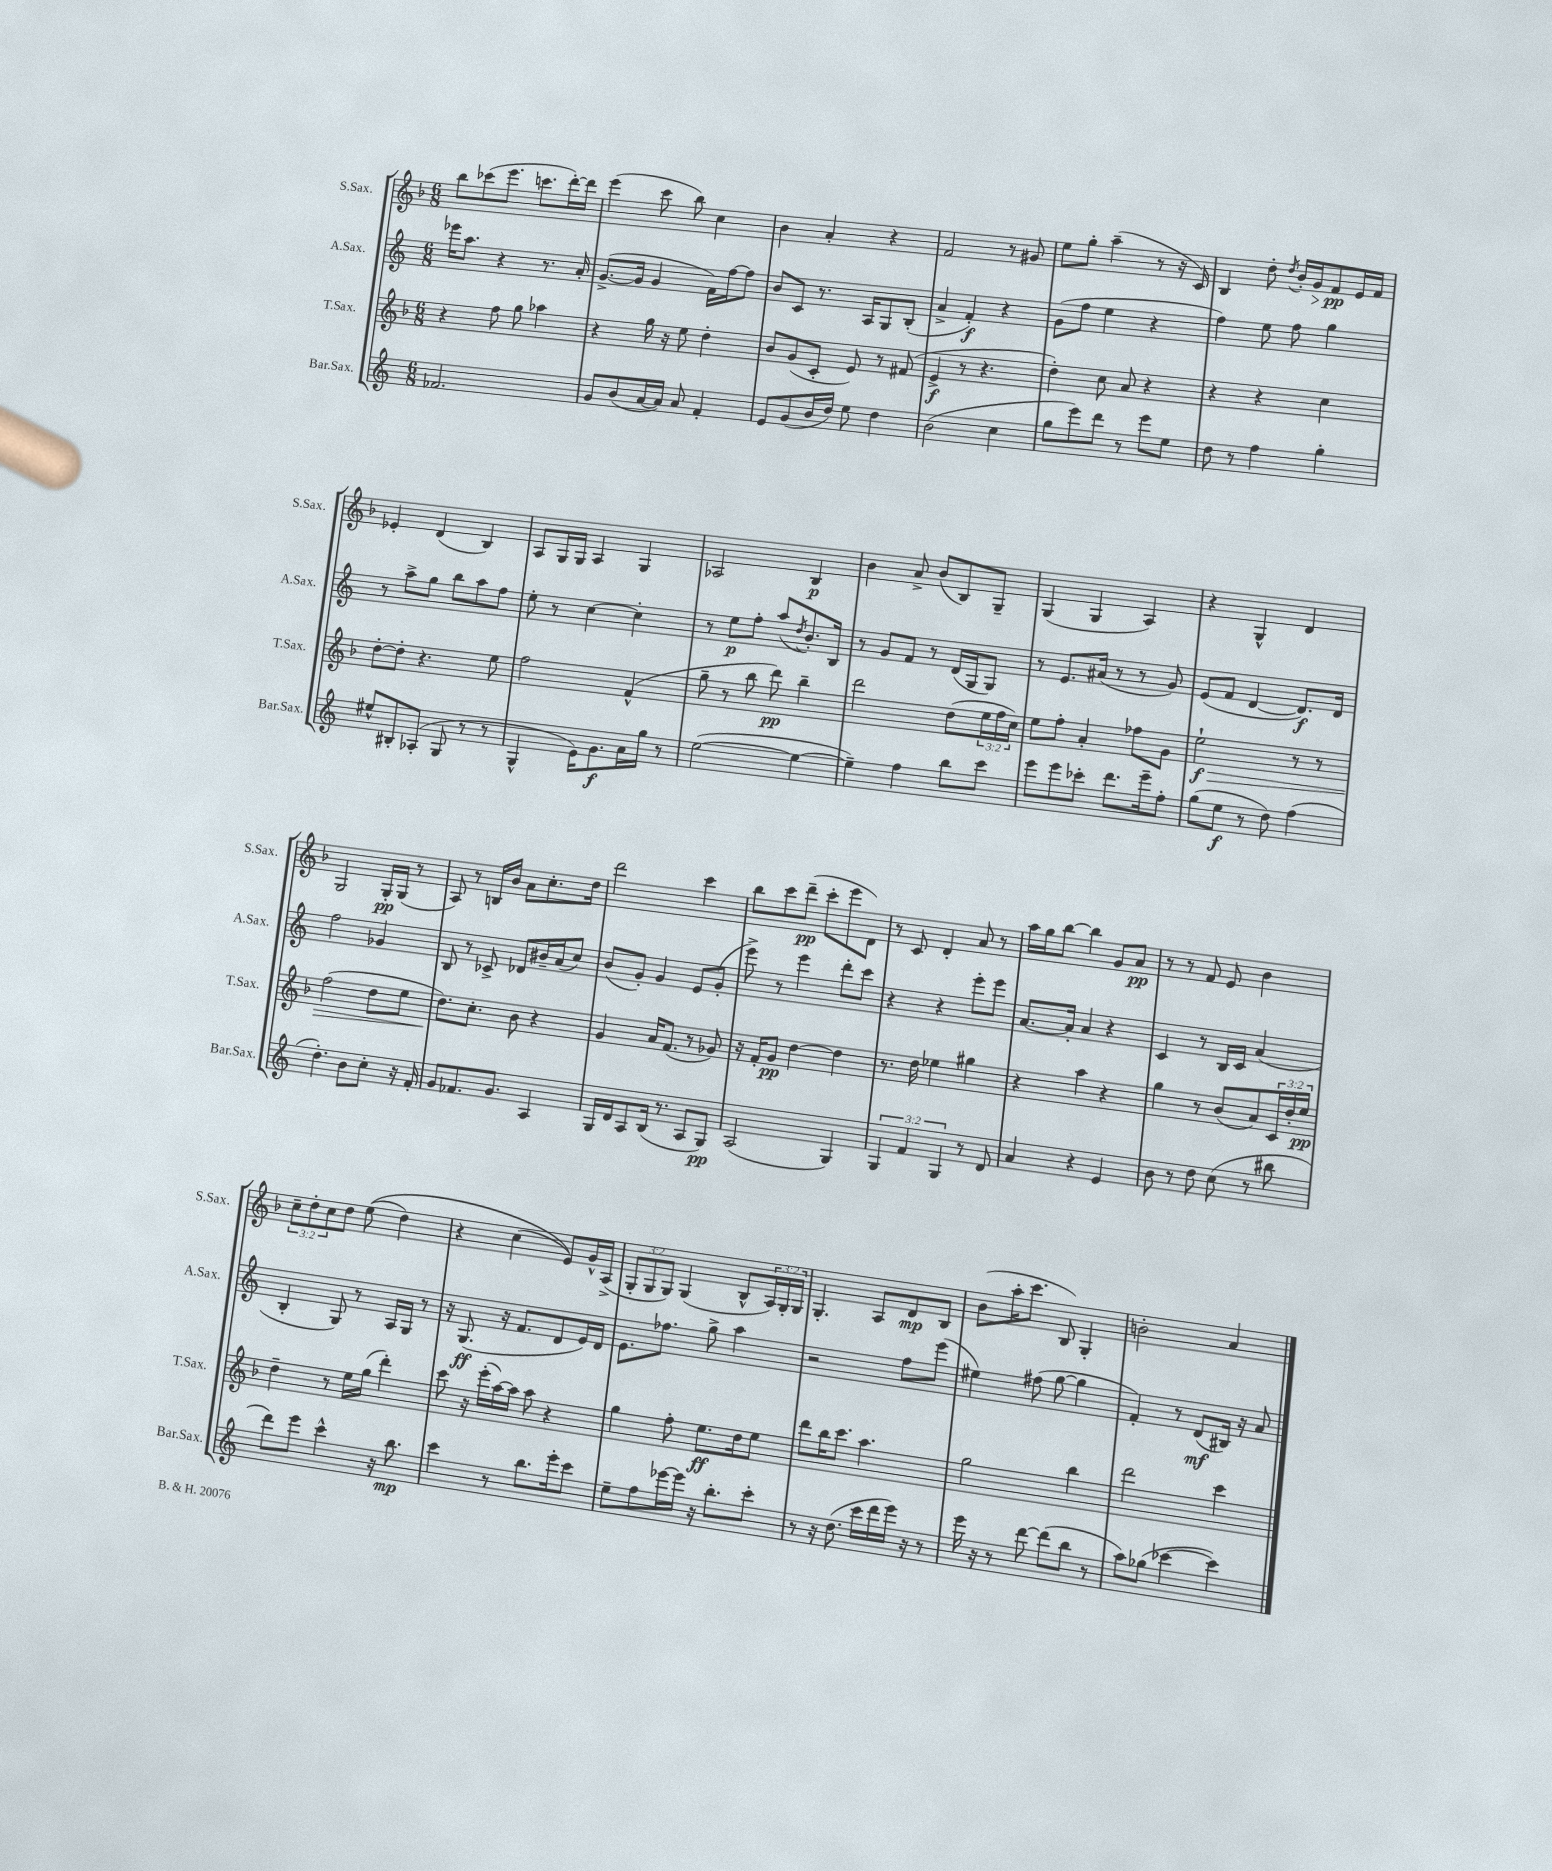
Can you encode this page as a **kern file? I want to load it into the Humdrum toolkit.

**kern	**kern	**kern	**kern
*staff4	*staff3	*staff2	*staff1
*clefG2	*clefG2	*clefG2	*clefG2
*k[]	*k[b-]	*k[]	*k[b-]
*M6/8	*M6/8	*M6/8	*M6/8
2.f-	4r	16eee-	8bb-
.	.	8.aa	.
.	.	.	(8ccc-
.	8ff	4r	8.eee
.	8gg	.	.
.	.	.	8.ccc
.	4aa-	8.r	.
.	.	.	[16ddd')
.	.	16a'	16ddd]
=	=	=	=
8g	4r	([8.g^	(4eee
(8b	.	.	.
.	.	16g]	.
[16a	16gg	4g	8ccc
16a])	16r	.	.
8a	8ee	.	8bb-)
4f'	4dd'	16f)	4cc
.	.	[16ff	.
.	.	8ff]	.
=	=	=	=
8e	8b-	8b	4b-
(8g	(8g	8c	.
16b	8c'	8.r	4a'
16dd)	.	.	.
8ee	8e)	.	.
.	.	16A	.
4dd	8r	8G	4r
.	(8f#	(8B'	.
=	=	=	=
(2b	4e^	4a^	2f
.	8r	4f')	.
.	4.r	.	.
4cc	.	4r	8r
.	.	.	8g#
=	=	=	=
8gg	4dd')	(8g	8ee
8eee)	.	8ff	8gg'
8ddd	8cc	4ee	(4aa~
8r	8a	.	.
8eee	4r	4r	8r
8ee	.	.	16r
.	.	.	16c)
=	=	=	=
8dd	4r	4ff)	4B-
8r	.	.	.
4ff	4r	8ee	8dd'
.	.	.	8qdd
.	.	8ff	16b-'
.	.	.	16g
4gg'	4cc	4gg	8f
.	.	.	16e
.	.	.	16f
=	=	=	=
8ee#^^	[8dd'	8r	4e-'
8B#'	8dd']	8aa^	.
(8A-'	4.r	8gg	(4d
8G	.	8bb	.
8r	.	8aa	4B-)
8r	8ee	8ff	.
=	=	=	=
4G^^	2ff	8ee'	8A
.	.	8r	16G
.	.	.	16G
16e)	.	[4cc	4A
8.g	.	.	.
16a	(4f^^	4cc']	4G
16gg	.	.	.
8r	.	.	.
=	=	=	=
([2ee	8gg~	8r	2A-
.	8r	8ee	.
.	8bb-	8ff'	.
.	8ddd)	(8aa	.
.	.	8qdd	.
4ee_	4bb-~	8.b')	4B-
.	.	16B	.
=	=	=	=
4ee~])	2ddd	8r	4b-
.	.	8g	.
4ff	.	8f	8a^
.	.	8r	(8b-
8bb	(8dd	(16d	8B-)
.	.	16G	.
8ccc	24ee	8G)	8G~
.	24ff	.	.
.	24cc)	.	.
=	=	=	=
8eee	8ee	8r	(4G
8eee	8ff'	8.e	.
8ccc-'	4a'	.	4G
.	.	(16a#	.
8.ddd	.	8r	.
.	8ff-	8r	4A)
16eee~	.	.	.
8ff'	8g	8g)	.
=	=	=	=
(8gg	2ee`	(8e	4r
8ee	.	8f	.
8r	.	[4d	4G^^
8dd)	.	.	.
(4ff	8r	8.d])	4d
.	8r	.	.
.	.	16d	.
=	=	=	=
4.dd')	(2ff	2ff	2G
8b	.	.	.
8cc'	8dd	4g-	16G'
.	.	.	(16G
16r	8ee	.	8r
16f'	.	.	.
=	=	=	=
8g	8.dd)	8B	8A)
8.f-	.	8r	8r
.	8.cc'	.	.
.	.	8c-^	16B
8.g	.	.	16b-
.	8b-	8d-	8a
4A	4r	16b#~	8.cc'
.	.	(16a	.
.	.	8cc)	.
.	.	.	16dd
=	=	=	=
16G	4g	(8b	2ddd
16d	.	.	.
8A	.	8g')	.
(16B	16a	4g	.
8.r	(8.f	.	.
8A	8r	8e	4ccc
8G)	8g-)	(8g'	.
=	=	=	=
(2A	16r	8eee^)	8bb-
.	16f'	.	.
.	8g	8r	8ccc
.	[4dd	4eee	(8ddd~
.	.	.	8ccc'
4G)	4dd]	8ddd'	8eee
.	.	8ccc	8d)
=	=	=	=
6G	8.r	4r	8r
.	.	.	8c
6f	.	.	.
.	16dd	.	.
.	4ee-	4r	4d'
6G	.	.	.
8r	4gg#	8eee'	8a
8d	.	8eee	8r
=	=	=	=
4a	4r	[8.a	16aa
.	.	.	16gg
.	.	.	[8bb-
.	.	16a']	.
4r	4aa	4a	4bb-]
4e	4r	4r	8g
.	.	.	8a
=	=	=	=
8b	4gg	4c	8r
8r	.	.	8r
8dd	8r	8r	8f
(8cc	(8b-	16B	8e
.	.	16c	.
8r	8a)	(4a	4b-
8bb#	24c	.	.
.	24dd'	.	.
.	24ee	.	.
=	=	=	=
8ddd)	4dd~	4B'	12cc~
.	.	.	12dd'
8eee	.	.	.
.	.	.	12cc
4ccc^^	8r	8G)	8dd
.	16ee	8r	&((8ee
.	(16gg	.	.
16r	4ddd')	16A	4dd)
8.bb	.	16G	.
.	.	8r	.
=	=	=	=
4ccc	8ccc	16r	4r
.	.	(8.G	.
.	16r	.	.
.	(16eee'	.	.
8r	[16aa)	16r	(4cc
.	16aa]	8.f	.
8.bb	8aa	.	.
.	4r	8d	8e)&)
16eee'	.	.	.
8ccc	.	16e)	16g^^
.	.	16d	(16A^
=	=	=	=
8ee~	4gg	8.e	12G'
.	.	.	12G
8ff	.	.	.
.	.	.	12G)
.	.	8.ff-	.
[16eee-	8ff'	.	(4G
16eee-]	.	.	.
16r	8.ee	8gg^	.
8.bb'	.	.	.
.	.	4aa	8B-^^
.	16dd	.	.
8ccc'	8ee	.	24A)
.	.	.	24G'
.	.	.	24G
=	=	=	=
8r	8ddd	2r	4.G'
16r	16bb-	.	.
(8.dd	8.ccc	.	.
16ccc	4.aa	.	8A
16ddd	.	.	.
16eee)	.	8ff	8d
16r	.	.	.
8r	.	(8eee	8B-
=	=	=	=
16eee	2gg	4ee#)	(8b-
16r	.	.	.
8r	.	.	16aa'
.	.	.	8.ccc
[8ddd	.	(8ff#	.
(8ddd]	.	[8gg	8B-)
8bb	4bb-	4gg]	4G'
8r	.	.	.
=	=	=	=
8aa)	2ddd	4f')	2b'
(8gg-	.	.	.
[4ccc-	.	8r	.
.	.	(8d	.
4ccc-])	4ccc	16B#)	4a
.	.	16r	.
.	.	8a	.
==	==	==	==
*-	*-	*-	*-
